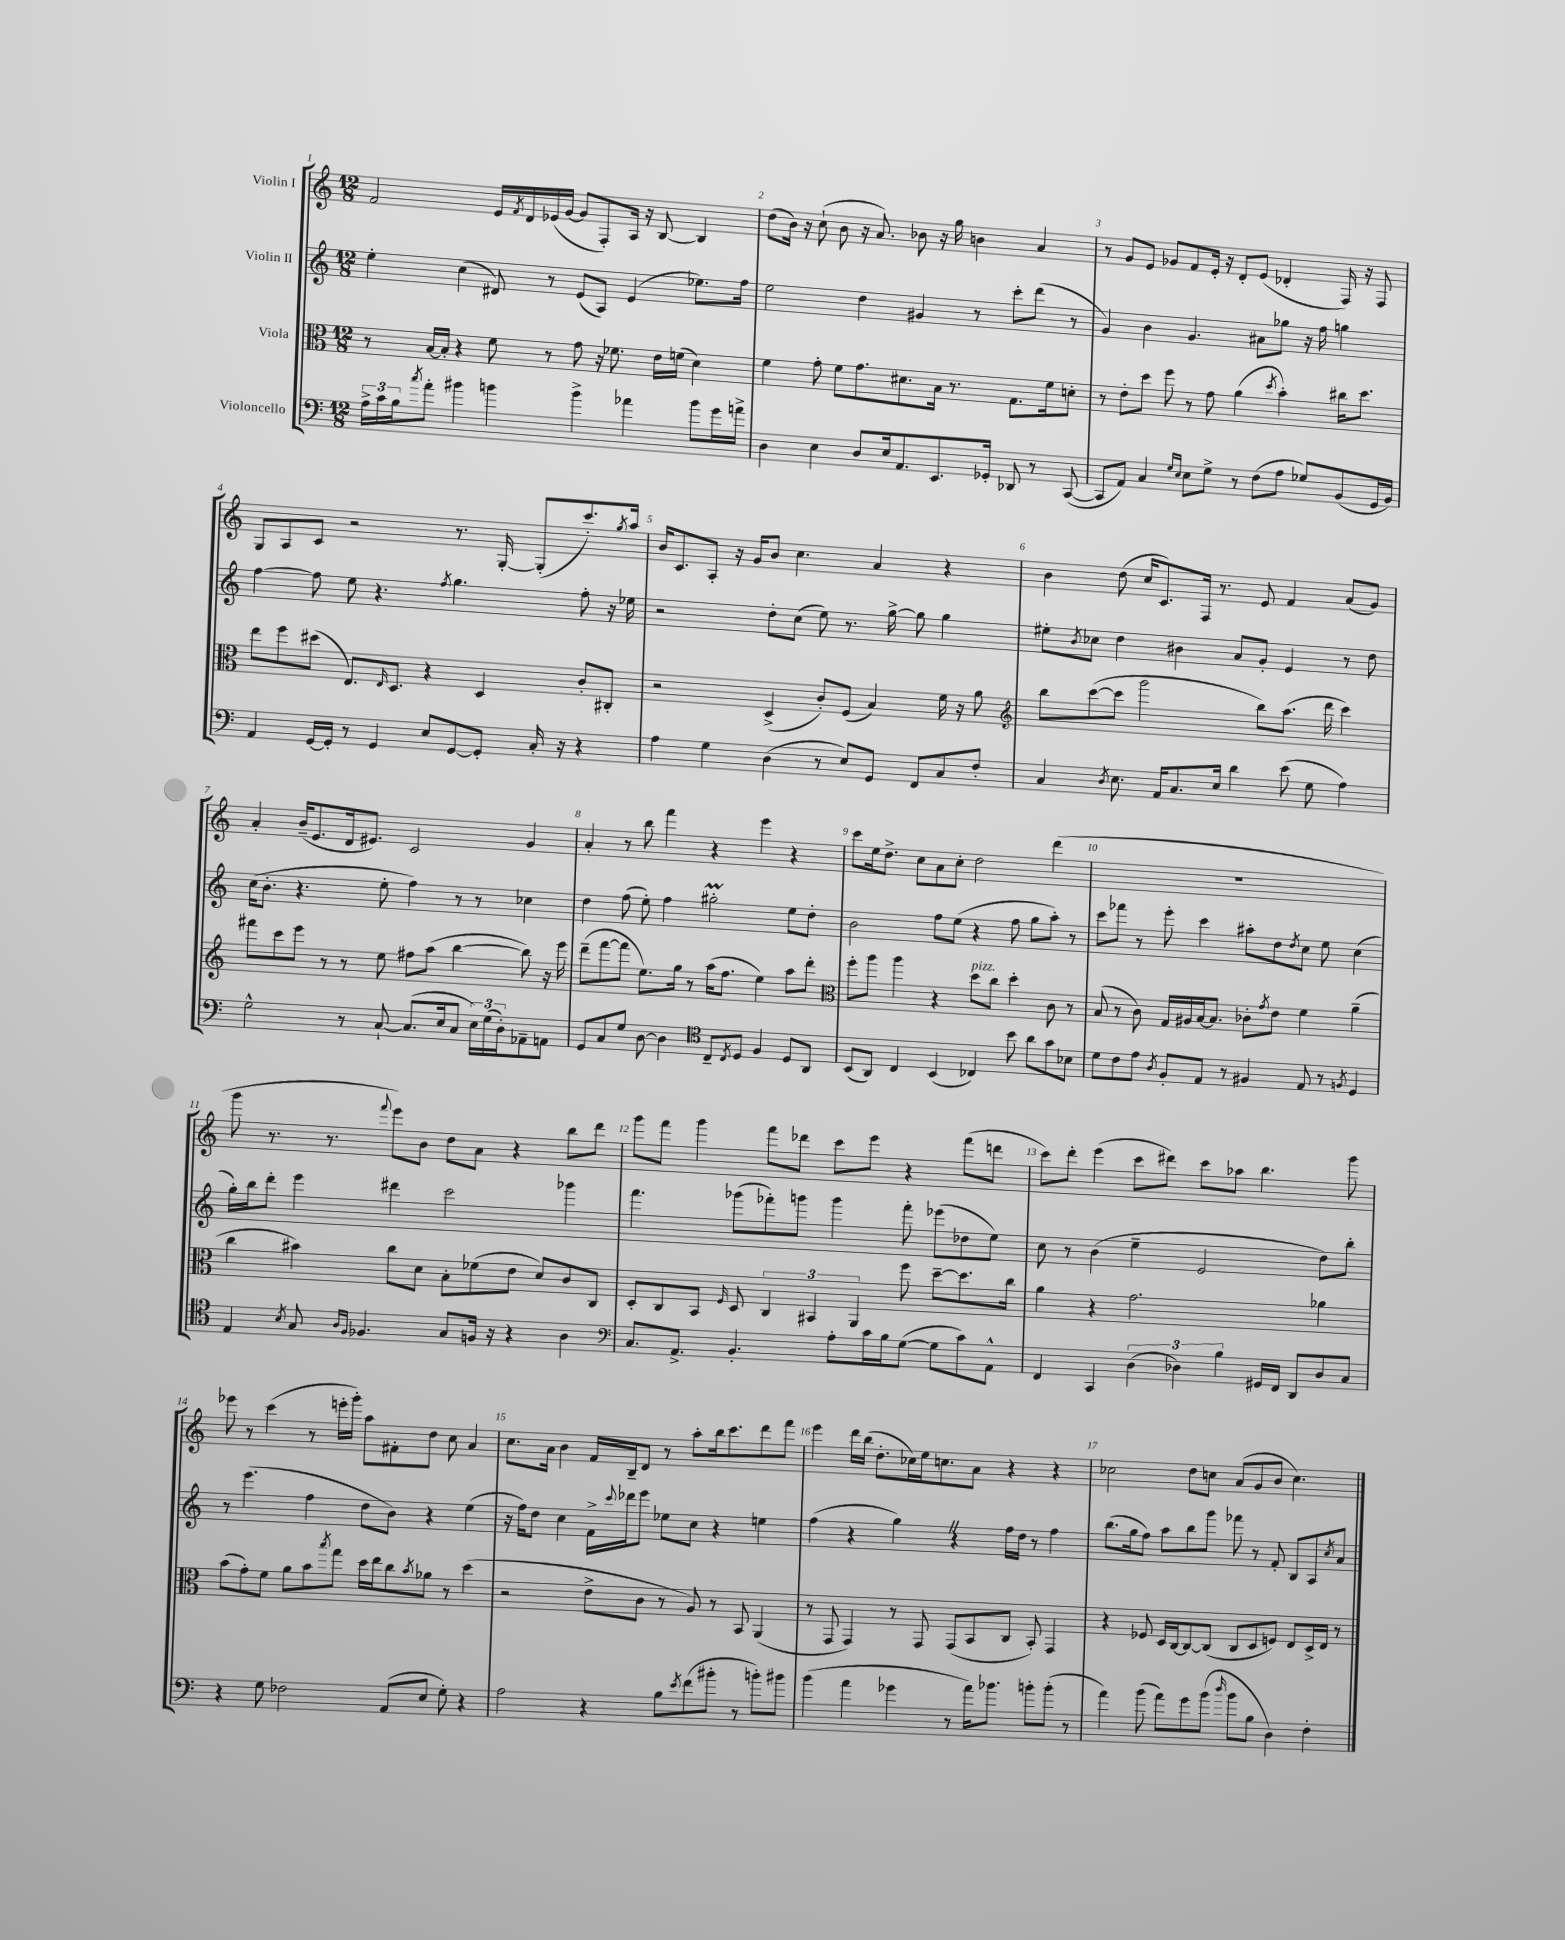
<<
\new StaffGroup <<
\new Staff = "s0" \with { instrumentName = "Violin I" } {
    \clef treble \key c \major \numericTimeSignature \time 12/8
    f'2 e'16 \acciaccatura { f'8 } d'16 ees'16( g'16~ g'8 f8-.) a16 r16 b8~ b4 |
    d''8( b'16) r16 c''8-!( b'8 r16 a'8.) bes'8 r16 g''16 b'4 a'4 |
    r8 g'8 e'8 ges'8 f'8 e'16-. r16 d'8-. e'8( des'4-. f16) r16 f8 |
    g8 a8 c'8 r2 r8. g16~-. g8-.( c'''8.-.) \acciaccatura { g''8 } a''16 |
    b'16 c'8. a8-. r16 g'16 b'8 c''4. a'4 r4 |
    b'4 d''8( c''16 c'8.) f16 r8. e'8 f'4 a'8( g'8) |
    a'4-. b'16--( e'8. d'16 eis'8.) c'2 g'4 |
    a'4-. r8 b''8 f'''4 r4 e'''4 r4 |
    c'''8 e''16 d''8.-> c''8 a'8 c''8-. d''2 d'''4( |
    R1. |
    g'''8 r8. r8. \appoggiatura { f'''8 } e'''8) b'8 d''8 a'8 r4 b''8 d'''8 |
    g'''8 f'''8 g'''4 f'''8 des'''8 c'''8 e'''8 r4 f'''8( d'''8 |
    c'''8) d'''8-. e'''4( c'''8 dis'''8) c'''8 aes''8 b''4. g'''8 |
    ees'''8 r8 c'''4( r8 e'''16-. g'''16-.) a''8 fis'8-. d''8 c''8 a'4 |
    c''8. a'16 b'4 f'16 b16-- d'8 r8 a''8-. b''16 c'''8. d'''8 f'''8 |
    e'''4 d'''16 b''16( d''8.-. ces''16) e''16 c''8. a'8 r4 r4 |
    ces''2 d''8 c''8 a'8( g'8 b'8 c''4.) \bar "|." |
}
\new Staff = "s1" \with { instrumentName = "Violin II" } {
    \clef treble \key c \major \numericTimeSignature \time 12/8
    e''4-. c''4( dis'8) r8 e'8( a8) e'4( ees''8.) f''16 |
    e''2 d''4 gis'4 r8 c'''8-. d'''8( r8 |
    g'4) b'4 g'4. ais'8 ges''8 r16 f''16 g''4 |
    f''4~ f''8 e''8 r4. \acciaccatura { f''8 } g''4. f''8-. r16 ees''16 |
    r2 d''8-. c''8( e''8) r8. g''16~-> g''8 g''4 |
    eis''8-. \acciaccatura { b'8 } ces''8 d''4 bis'4 a'8 g'8-. e'4 r8 d''8 |
    c''16( b'8.-. r4. e''8-. f''4) r8 r8 ces''4 |
    d''4 f''8( e''8-.) f''4 gis''2-.\prall e''8 d''8-. |
    b'2 f''8 e''8( r4 f''8 g''8 a''8-.) r8 |
    c'''8 fes'''8 r8 e'''8-. c'''4 ais''8-. d''8 \acciaccatura { d''8 } c''8 e''8 c''4( |
    g''16-.) b''16 d'''8-. e'''4 dis'''4 c'''2 ges'''4 |
    f'''4. ges'''8( fes'''8-.) g'''8 g'''4 fes'''8-. ees'''8( des''8 e''8) |
    c''8 r8 b'4( e''4-- e'2 d''8) b''8-. |
    r8 e'''4.( f''4 d''8 b'8) r4 e''4( |
    r16 f''16) d''8 c''4 f'16-> \appoggiatura { c'''8 } des'''16 e'''8 ees''8 c''8 r4 e''4 |
    f''4( r4 g''4) \once \override BreathingSign.text = \markup { \musicglyph "scripts.caesura.straight" } \breathe r4 f''16 d''16 r8 f''4 |
    b''8.( g''16 f''8) a''8 b''8 g'''8 fes'''8 r8 f'8-. b8 a8 \acciaccatura { c''8 } a'8 \bar "|." |
}
\new Staff = "s2" \with { instrumentName = "Viola" } {
    \clef alto \key c \major \numericTimeSignature \time 12/8
    r8 b16~ b16-. r4 f'8 r8 g'8 r16 fes'8. e'16 f'16( d'4) |
    f'4 g'8-. f'8 g'8. dis'8. b16 r8. g8. f'16 d'8-. |
    r8 e'8-. d''8 f''8 r8 g'8 a'4( \acciaccatura { d''8 } b'4-.) cis''16 d''8. |
    e''8 f''8 dis''8( e8.) \grace { e16 } d8. r4 d4 c'8-. cis8-. |
    r2 d4->( c'8-.) f8( b4) f'16 r16 a'8 |
    \clef treble b''8 c'''8~( c'''8 g'''2 b''8) a''8.( d'''16 c'''4) |
    fis'''8 c'''8 e'''8 r8 r8 e''8 fis''8 a''8( b''4~ b''8) r16 e'''16 |
    d'''8--( f'''8~ f'''8 e''8.) g''16 r8 a''16( f''8. e''4) a''8 d'''8-. |
    \clef alto f''8-. a''8 a''4 r4 d''8^\markup { \italic "pizz." } c''8 d''4-. c'8 r8 |
    b8( r8 c'8) g16 ais16 b16~ b8. ces'8-. \acciaccatura { g'8 } e'8 f'4 a'4--( |
    c''4 bis'4) c''8 d'8 b8-. fes'8( e'8 d'8) c'8 c8 |
    d8-. c8 b,8 \grace { f16 } d8 \tuplet 3/2 { c4 bis,4 a,4 } f''8 d''8~-- d''8. c''16 |
    a'4 r4 g'2. aes'4 |
    b'8( g'8-.) f'8 a'8 b'8 \acciaccatura { b''8 } g''8 d''16 e''16 c''8 \acciaccatura { b'8 } aes'8 r8 d''4( |
    r2 e'8-> c'8 r8 a8) r8 b,8 a,4( |
    r8 g,8 g,4) r8 g,8 g,8( b,8 c8 b,8-.) g,4 |
    r4 fes8 d16 c16~ c8~ c8( c8 d8 f8) e8 d16-> e16 r8 \bar "|." |
}
\new Staff = "s3" \with { instrumentName = "Violoncello" } {
    \clef bass \key c \major \numericTimeSignature \time 12/8
    \tuplet 3/2 { a16-> c'16 b16 } \acciaccatura { c''8 } a'8-. bis'4 b'4 b'4-> aes'4 b'8 g'16 a'16-> |
    d4 e4 d8 e16 a,8. e,8. ges,16-. des,8 r8 c,8~( |
    c,8 a,8) c4 \grace { g16 e16 } e8 g8-> r8 f8( a8 ges8) b,8( g,16 b,16) |
    a,4 g,16~ g,16-. r8 g,4 e8 g,8~ g,8-. c16-. r16 r4 |
    a4 g4 d4( r8 e8) g,8 f,8 c8 f8-. |
    c4 \acciaccatura { d8 } e8. a,16 c8. e16 d'4 e'8( g8 a4) |
    g2-^ r8 c8~-! c8.( e16 c8 \tuplet 3/2 { e16) g16( d16-.) } aes,8-- a,8 |
    g,8 c8 g8 d8~ d4 \clef tenor c8-- \acciaccatura { c8 } d8 f4 d8 a,8 |
    b,8( a,8) c4 b,4( ces4) b'8 a'8 g'8 bes8 |
    d'8 c'8 e'8 \acciaccatura { a8 } f8-. e8 r8 fis4 e8 r8 \acciaccatura { f8 } d4 |
    e4 \acciaccatura { b8 } g8 \grace { a16 f16 } fes4. g8 f16 r16 r4 a4 |
    \clef bass c8. a,8.-> b,4.-. a8-. c'16 b16 g8~( g8 c'8) a,8-^ |
    f,4 c,4 \tuplet 3/2 { d4( des4) b4 } gis,16 f,16 d,8 des8 c8 |
    r4 g8 fes2 a,8( e8 g8-.) r4 |
    a2 r4 b8 \acciaccatura { e'8 } f'8( bis'8-. r8 b'8-.) bis'8 |
    b'4( a'4 ges'4 r8 a'16) bes'8. b'8-. b'8-.( r8 |
    a'4) b'8( a'8) g'8 b'8( \grace { d''16 } b'8 b8 d4) f4-. \bar "|." |
}
>>
>>
\layout { \context { \Score \override BarNumber.break-visibility = ##(#f #t #t) barNumberVisibility = #all-bar-numbers-visible } }
